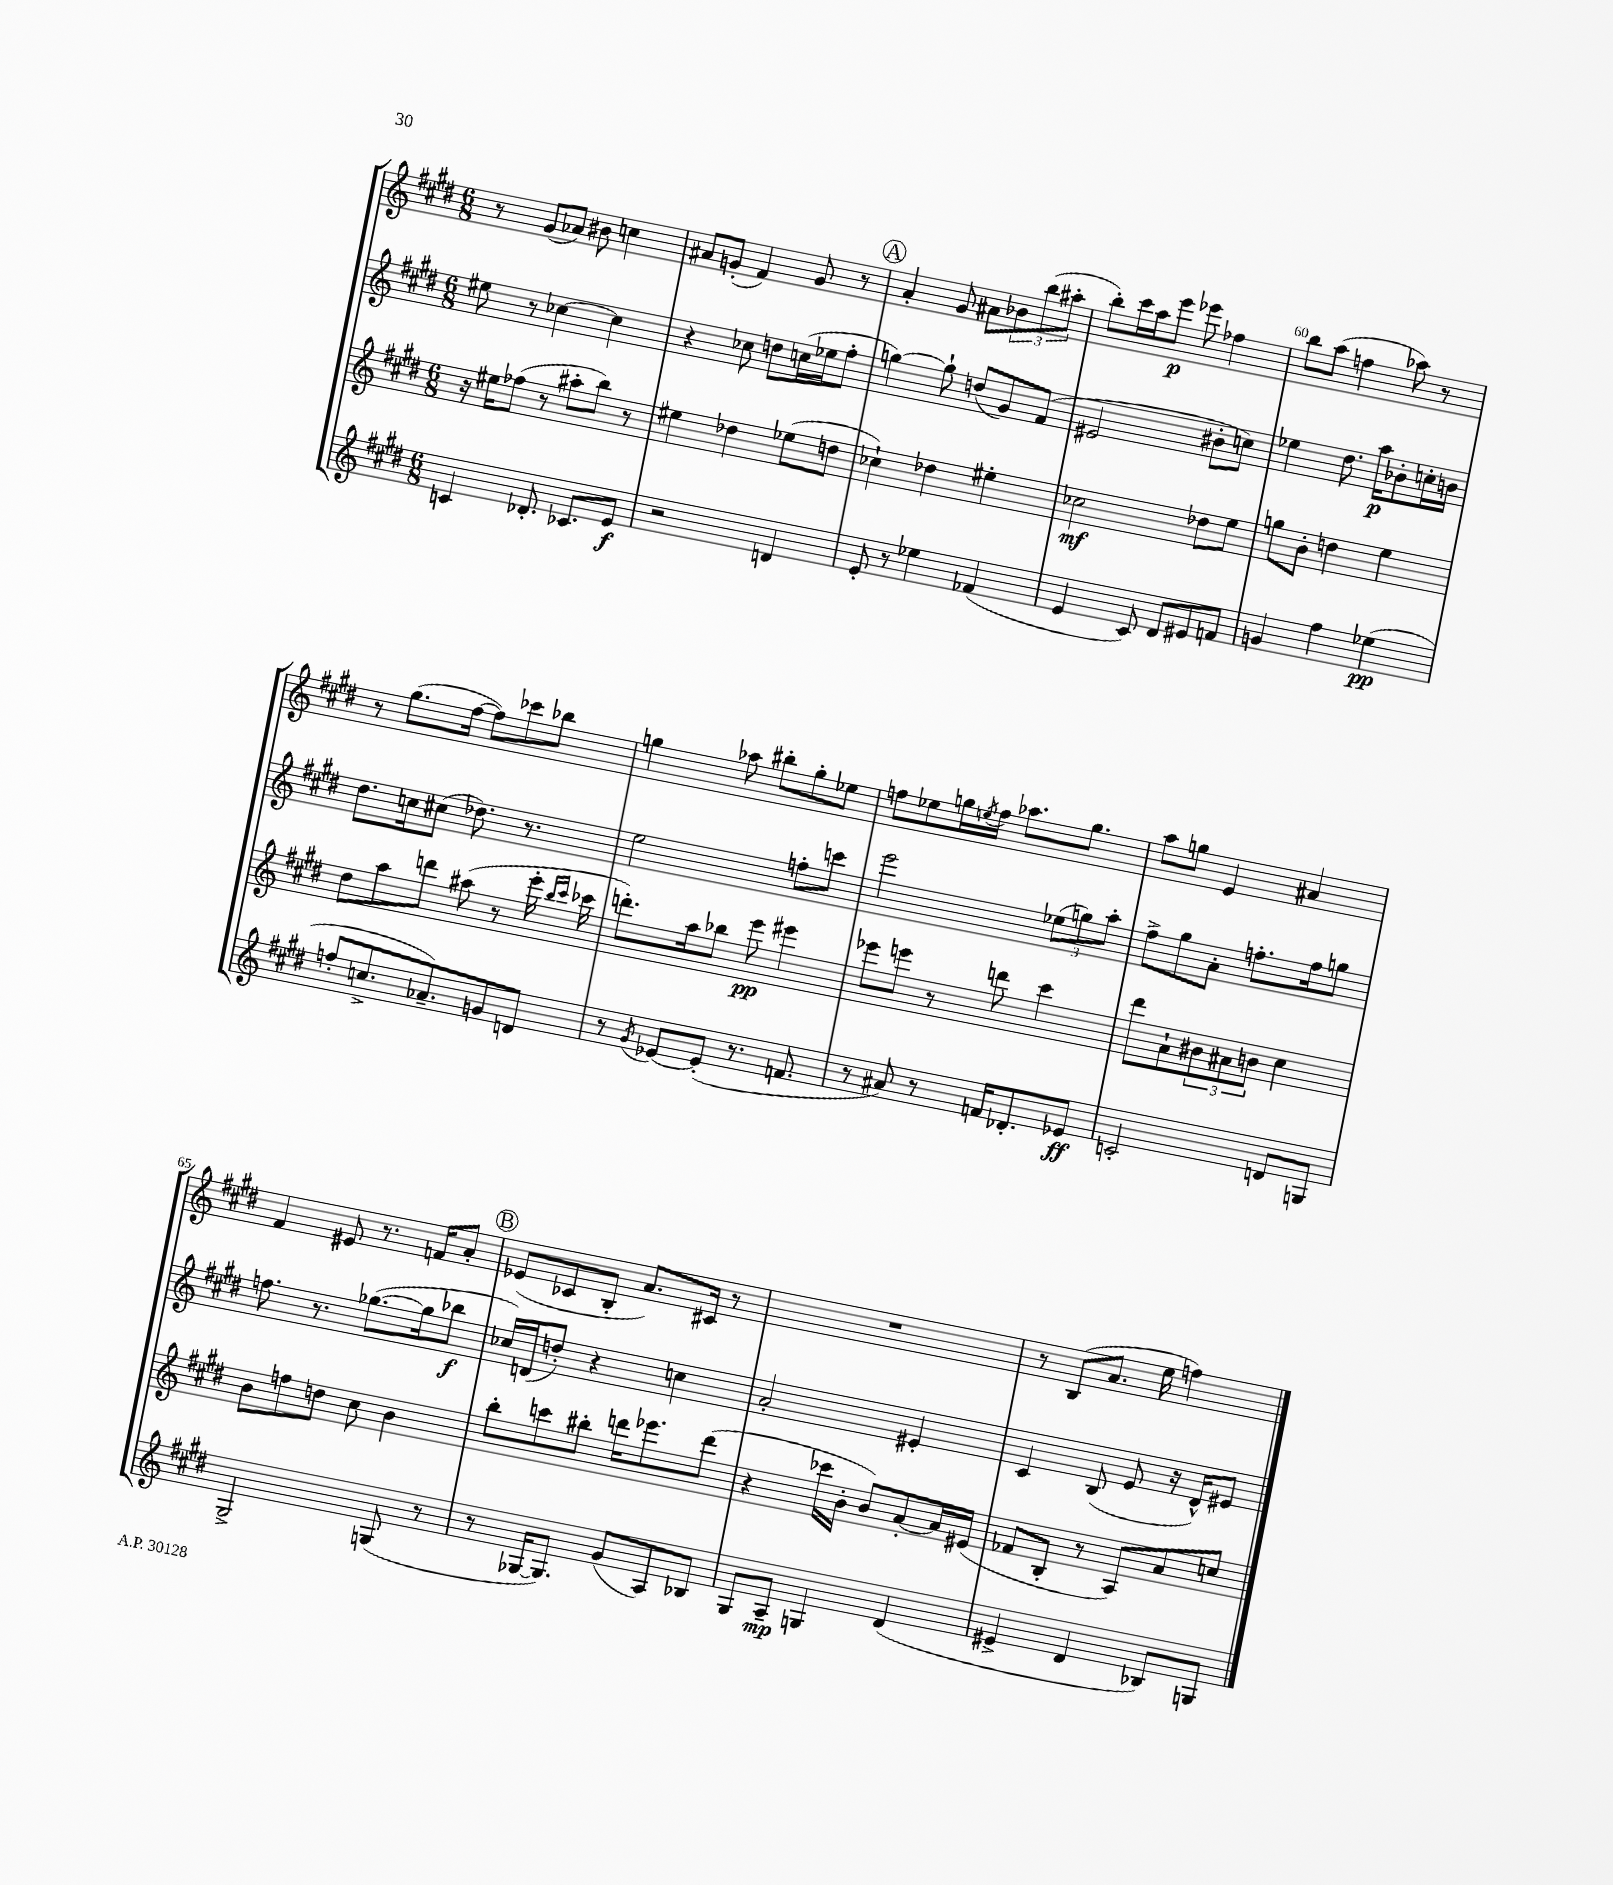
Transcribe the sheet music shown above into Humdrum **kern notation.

**kern	**kern	**kern	**kern
*staff4	*staff3	*staff2	*staff1
*clefG2	*clefG2	*clefG2	*clefG2
*k[f#c#g#d#]	*k[f#c#g#d#]	*k[f#c#g#d#]	*k[f#c#g#d#]
*M6/8	*M6/8	*M6/8	*M6/8
4c	16r	8ee#	8r
.	16ee#	.	.
.	(8ff-	8r	(8g#
8.d-'	8r	[4cc-	8a-)
.	8aa#'	.	8b#
8.c-	.	.	.
.	8bb)	4cc-]	4cc
8e	8r	.	.
=	=	=	=
2r	4ee#	4r	8a#
.	.	.	(8g'
.	4dd-	8cc-	4f#)
.	.	8dd	.
4d	(8ee-	(16cc	8g
.	.	16ee-	.
.	8dd	8ff#'	8r
=	=	=	=
8e'	4cc-`)	[4gg)	4a'
8r	.	.	.
4ee-	4dd-	8gg`]	8g#
.	.	(8dd	8a#
(4f-	4ee#'	8g#)	12b-
.	.	.	(12bb
.	.	(8f#	.
.	.	.	12aa#'
=	=	=	=
4e	2cc-	2e#	8bb')
.	.	.	16ccc#
.	.	.	16aa
8c#)	.	.	8eee
8d#	.	.	8eee-
8e#	8dd-	8b#'	4ff-
8f	8ee	8cc)	.
=	=	=	=
4g	8gg	4ee-	8bb
.	8b'	.	(8aa
4ff#	4dd	8.dd#	4ff
.	.	16aa	.
(4ee-	4ee	8b-'	8aa-)
.	.	16cc'	8r
.	.	16b	.
=	=	=	=
8ff'	8dd#	8.dd#	8r
8.cc^	8aa	.	(8.gg#
.	.	16cc	.
.	8ddd	(8cc#	.
8.a-~)	.	.	[16ff#
.	(8aa#	8.dd-)	8ff#])
8g	8r	.	8ccc-
.	.	8.r	.
8d	16eee'	.	8bb-
.	16qqbb	.	.
.	16qqccc#	.	.
.	16ccc-	.	.
=	=	=	=
8r	8.ddd')	2ee	4gg
8qg#	.	.	.
[8e-	.	.	.
.	16aa	.	.
(8e-']	8bb-	.	8aa-
8.r	8eee	.	8bb#'
.	4eee#	8ff'	8gg'
8.f	.	.	.
.	.	8ccc	8ee-
=	=	=	=
8r	8eee-	2eee	8ff
8a#)	8eee	.	8ee-
8r	8r	.	16gg
.	.	.	8qee
.	.	.	16ff
16f	8ddd	.	8.aa-
8.d-'	.	.	.
.	4ccc#	(12ee-	.
.	.	.	8.gg
.	.	12gg)	.
8e-	.	.	.
.	.	12aa'	.
=	=	=	=
2c'	8ddd#	8ff#^	8aa
.	8a`	8gg#	8gg
.	12b#	8a'	4e
.	12a#	.	.
.	.	8.ff'	.
.	12b	.	.
8d	4cc#	.	4a#
.	.	16ff	.
8G	.	8gg	.
=	=	=	=
2G#^	8b	8.ff	4f#
.	8ff	.	.
.	.	8.r	.
.	8dd	.	8e#
.	8cc#	([8.gg-	8.r
(8G	4b	.	.
.	.	16gg-]	16f
8r	.	8bb-	8a'
=	=	=	=
8r	8bb'	16cc-)	(8e-
.	.	(16d	.
[16G-	8ccc	8dd')	8c-
8.G-])	.	.	.
.	8bb#'	4r	8B'
(8g#	16ddd	.	8.a)
.	8.eee-	.	.
8A)	.	4cc	.
.	.	.	16c#
8B-	(8ddd	.	8r
=	=	=	=
8G#	4r	2a'	2.r
8A~	.	.	.
4G	16ccc-	.	.
.	16b'	.	.
.	8b)	.	.
(4d#	[8a'	4e#'	.
.	16a]	.	.
.	(16e#	.	.
=	=	=	=
4e#^	8f-	4c#	8r
.	8B'	.	(8B
4d#	8r	(8B	8.a
.	8A)	8e	.
.	.	.	16ee
8B-)	8a	16r	4ff)
.	.	16d#^^)	.
8G	8cc	8e#	.
==	==	==	==
*-	*-	*-	*-
